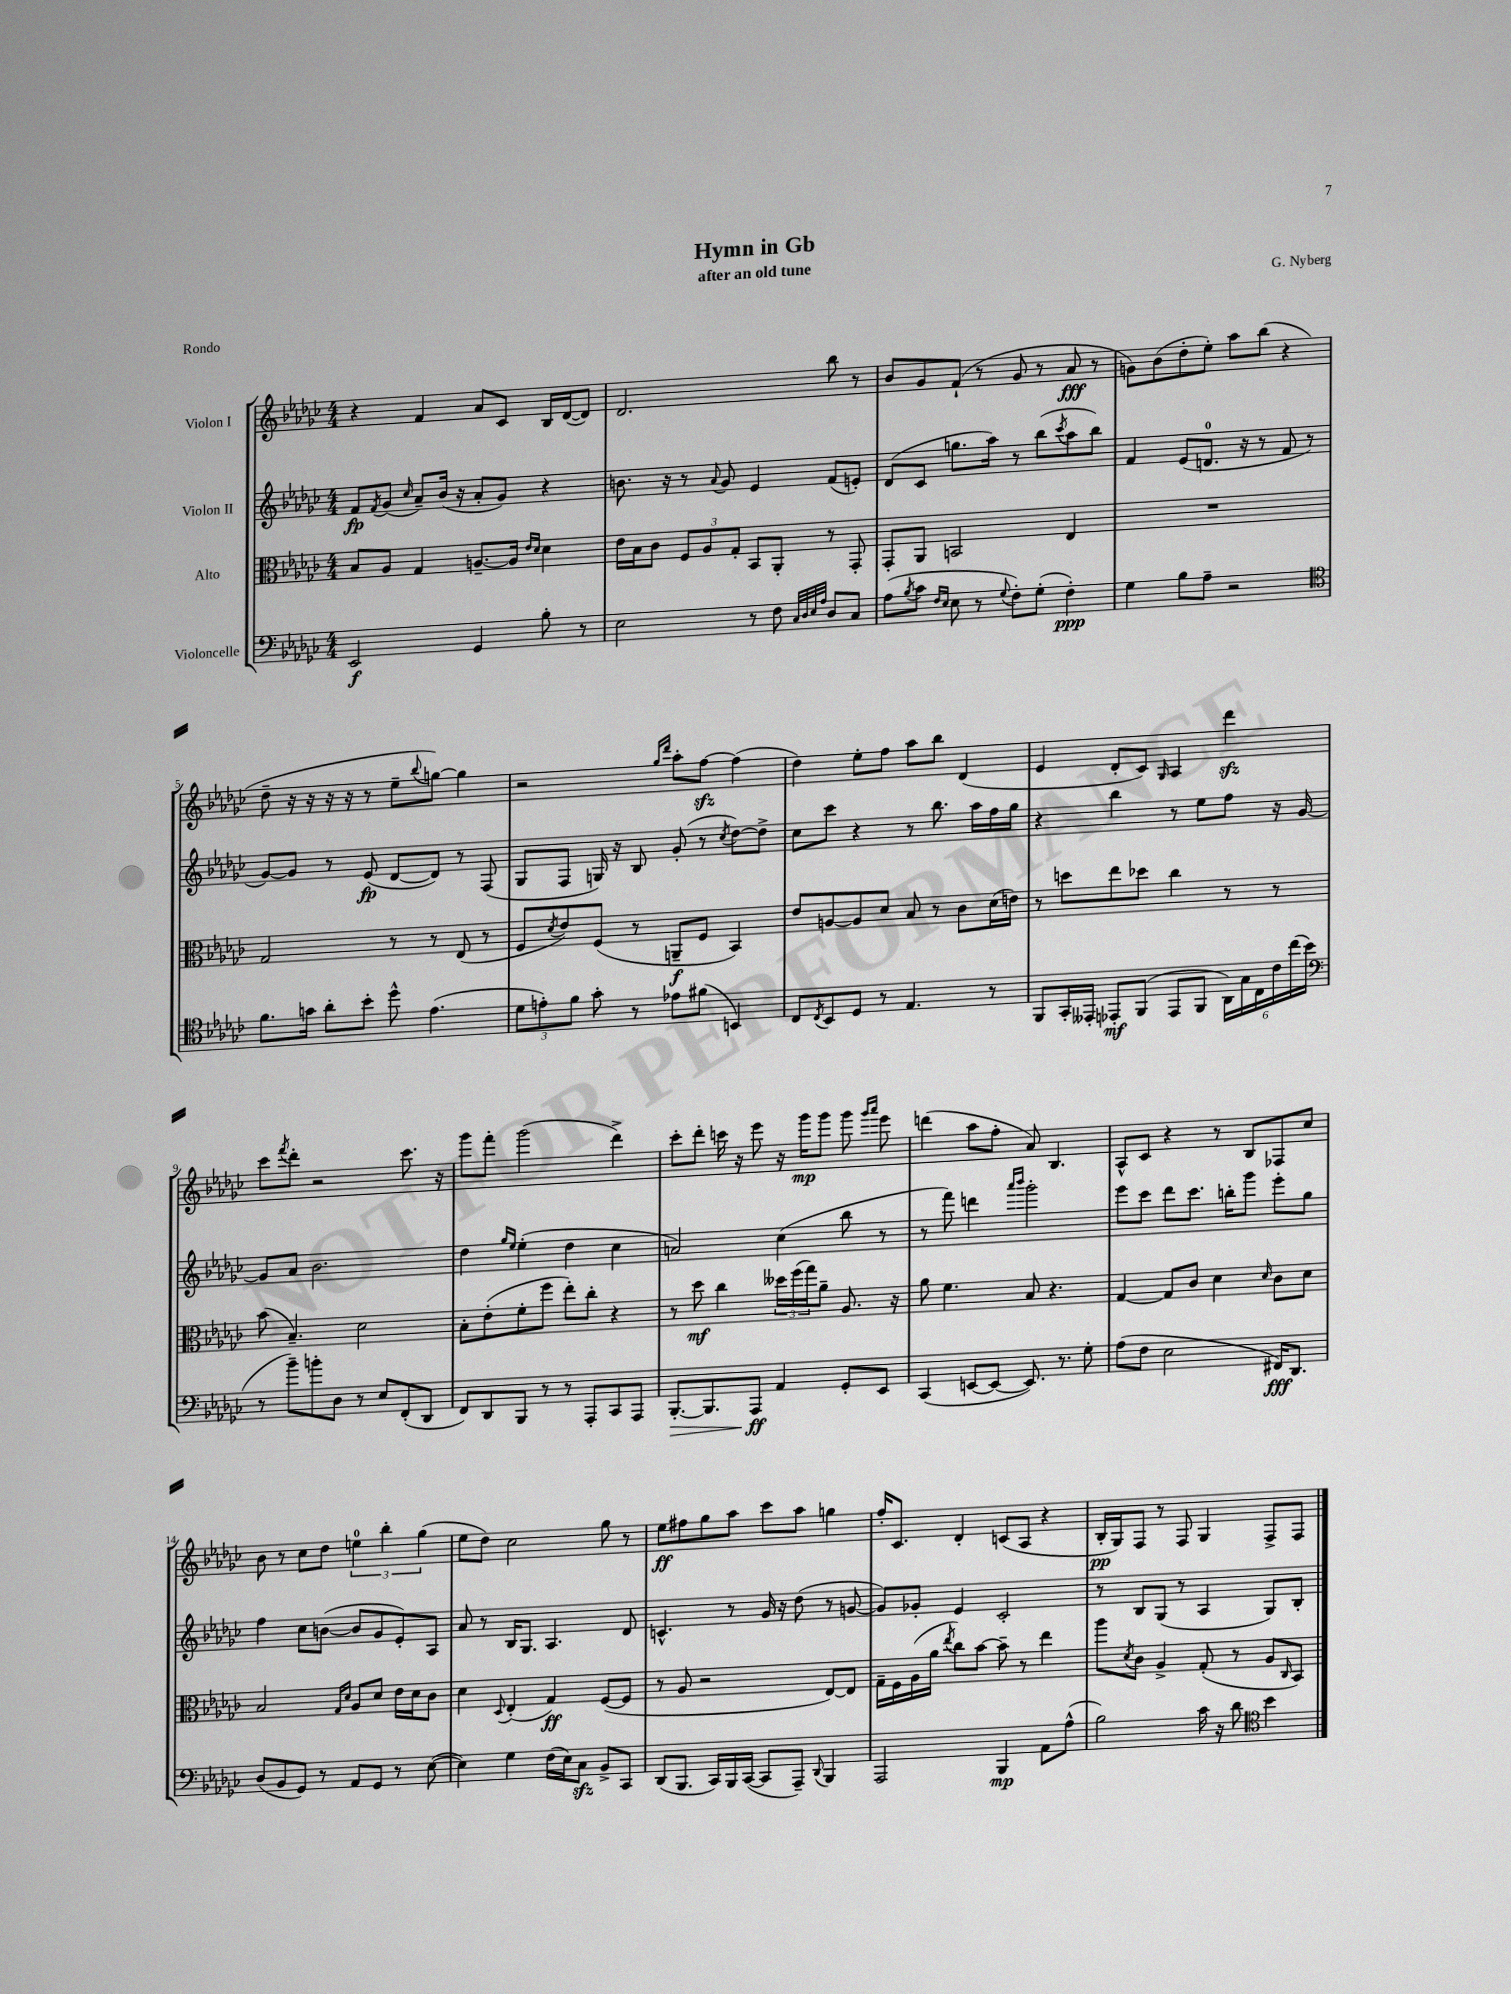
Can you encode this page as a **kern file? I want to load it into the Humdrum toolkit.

**kern	**kern	**kern	**kern
*staff4	*staff3	*staff2	*staff1
*clefF4	*clefC3	*clefG2	*clefG2
*k[b-e-a-d-g-c-]	*k[b-e-a-d-g-c-]	*k[b-e-a-d-g-c-]	*k[b-e-a-d-g-c-]
*M4/4	*M4/4	*M4/4	*M4/4
2EE-	8B-	8f	4r
.	.	8qf	.
.	8A-	(8g-	.
.	.	16qqcc-	.
.	4G-	8a-~)	4f
.	.	(16b-	.
.	.	16r	.
4GG-	[8.A~	8a-'	8a-
.	.	8g-)	8c-
.	16A]	.	.
.	16qqe-	.	.
.	16qqd-	.	.
8B-'	4d-	4r	16B-
.	.	.	([16d-
8r	.	.	8d-])
=	=	=	=
2E-	16e-	8.b	2.d-
.	16B-	.	.
.	8c-	.	.
.	.	16r	.
.	12F	8r	.
.	12A-	.	.
.	.	8qqa-	.
.	.	8g-	.
.	12G-'	.	.
8r	8BB-	4e-	.
8F	8AA-'	.	.
32qqC-	.	.	.
32qqD-	.	.	.
32qqE-	.	.	.
32qqA-	.	.	.
8D-	8r	(8f	8bb-
8C-	8GG-'	8e')	8r
=	=	=	=
(8A-	8GG-'	(8d-	8b-
8qB-	.	.	.
8c-	8AA-	8c-	8g-
16qqF	.	.	.
16qqE-	.	.	.
8E-	2BB	8.gg	(8f`
8r	.	.	8r
.	.	16aa-)	.
8qqG-	.	.	.
8F')	.	8r	8g-
(8G-'	.	(8bb-	8r
.	.	8qccc-	.
4F')	4E-	8aa-	8a-
.	.	8bb-)	8r
=	=	=	=
4G-	1r	4f	8g)
.	.	.	(8b-
8B-	.	(8e-	8dd-'
8A-~	.	8.d	8ee-')
2r	.	.	8aa-
.	.	16r	.
.	.	8r	(8bb-
.	.	8f	4r
.	.	8r	.
=	=	=	=
*clefC4	*	*	*
8.f	2G-	[8g-)	8dd-~
.	.	8g-]	16r
16g	.	.	16r
8a-'	.	8r	16r
.	.	.	16r
8b-'	.	(8e-	8r
8dd-^^	8r	[8d-	8ee-~
.	.	.	8qqbb-
(4.e-	8r	8d-])	[8gg)
.	(8E-	8r	4gg]
.	8r	(8F	.
=	=	=	=
12d-	8F	8G-	2r
12e')	.	.	.
.	8qd-	.	.
.	8e-)	8F	.
12f	.	.	.
8g-'	(8F	16G)	.
.	.	16r	.
8r	8r	8B-	.
.	.	.	16qqgg-
.	.	.	16qqddd-
8e-	8AA~	(8g-'	8aa-'
(8f#	8F	8r	[8ff
.	.	8qcc-	.
4BB)	4BB-)	[8dd-)	(4ff]
.	.	8dd-^]	.
=	=	=	=
8C-	8e-	8cc-	4dd-)
8qC-	.	.	.
8BB-	[8A	8ccc-	.
8D-	8A]	4r	8ee-'
8r	8d-	.	8ff
4.E-	8B-	8r	8aa-
.	8r	8.bb-	8bb-
.	8c-	.	(4d-
.	.	16aa-	.
8r	(16d-	16ff	.
.	16e)	16gg-	.
=	=	=	=
8FF	8r	4r	4e-
16GG-'	8dd	.	.
16EE--'	.	.	.
8EE-'	8ee-	4bb-	8d-'
(8FF	8dd-	.	8c-)
.	.	.	16qqG-
8EE-	4cc-	8r	4A-
8FF	.	8ee-	.
24AA-)	8r	8ff	4ddd-
24G-	.	.	.
24C-	.	.	.
24c-	8r	16r	.
(24cc-	.	.	.
.	.	[16g-	.
24b-	.	.	.
=	=	=	=
*clefF4	*	*	*
8r	(8b-	8g-]	8ccc-
.	.	.	8qfff
8b-~)	4.B-~)	8a-	8ddd-'
8b'	.	2.b-	2r
8D-	.	.	.
8r	2d-	.	.
8E-	.	.	.
(8FF'	.	.	8.ccc-
8DD-	.	.	.
.	.	.	16r
=	=	=	=
8FF)	8B-'	4dd-	8ggg-
8DD-	(8e-'	.	8fff'
.	.	16qqgg-	.
.	.	16qqee-	.
8BBB-	8f'	(4ee-'	(2ggg-
8r	8ff	.	.
8r	8ee-')	4dd-	.
8AAA-'	8cc-'	.	.
8CC-	4r	4cc-	4ddd-^)
8AAA-	.	.	.
=	=	=	=
[8.BBB-'	8r	2a)	8ccc-'
.	8dd-	.	8ddd-'
8.BBB-]	.	.	.
.	4cc-	.	16ccc
.	.	.	16r
8AAA-	.	.	8eee-
4AA-	24dd--	(4cc-	16r
.	(24ff	.	.
.	.	.	16ggg-
.	24gg-)	.	.
.	8a-~	.	8ggg-
8GG-'	8.A-	8bb-	8ggg-
.	.	.	16qqggg-
.	.	.	16qqaaa-
8EE-	.	8r	8eee-
.	16r	.	.
=	=	=	=
(4CC-	8a-	8r	(4ddd
.	4.f	8fff)	.
[8EE	.	4ddd	8aa-
8EE_	.	.	8ff'
.	.	16qqaaa-	.
.	.	16qqbbb-	.
8.EE])	8B-	2ggg-'	8a-)
.	4.r	.	4.B-
8.r	.	.	.
8G-'	.	.	.
=	=	=	=
(8A-	[4G-	8eee-	8A-^^
8F	.	8ccc-	8c-
2E-	8G-]	8ddd-	4r
.	8c-	8.ccc-	.
.	4d-	.	8r
.	.	16bb'	.
.	.	8ggg-	8B-
.	16qqd-	.	.
16FF#)	8c-	8eee-'	8F-
8.DD-	.	.	.
.	8d-	8gg-	8cc-
=	=	=	=
(8D-	2B-	4ff	8b-
8BB-	.	.	8r
8GG-)	.	8cc-	8cc-
8r	.	([8b	8dd-
.	16qqG-	.	.
.	16qqd-	.	.
8AA-	8A-	8b]	6ee
8GG-	8d-	8g-	.
.	.	.	6bb-'
8r	16e-	8e-')	.
.	16d-	.	.
.	.	.	(6gg-
([8E-	8c-	8A-	.
=	=	=	=
4E-])	4d-	8a-	8ee-
.	.	8r	8dd-)
.	8qqD-	.	.
4G-	(4E-'	16B-	2cc-
.	.	8.G-	.
(16F	4G-)	4.A-	.
16E-)	.	.	.
8C-	.	.	.
8BB-^	([8F	.	8gg-
8CC-	8F]	8d-	8r
=	=	=	=
(8DD-	8r	4.c^^	8ee-
8.BBB-	8A-	.	8ff#
.	2r	.	8gg-
16CC-)	.	.	.
16BBB-	.	8r	8aa-
([16CC-	.	.	.
8CC-]	.	16g-	8ccc-
.	.	16r	.
8AAA-~)	.	(8dd-	8aa-
8qqDD-	.	.	.
4BBB-	[8E-)	8r	4gg
.	8E-]	[8g	.
=	=	=	=
2AAA-	16G-~	8g])	16ff'
.	16F	.	8.c-
.	(16A-	8g-'	.
.	16a-	.	.
.	8qee-	.	.
.	8cc-)	4e-	4d-'
.	[8b-	.	.
4BBB-	8b-~]	2c-'	(8c
.	8r	.	8A-
8AA-	4ee-	.	4r
(8A-^^	.	.	.
=	=	=	=
2B-)	8aa-	8r	16B-'
.	.	.	16G-)
.	8qd-	.	.
.	8c-	8B-	8F
.	4A-^	(8G-	8r
.	.	8r	8F
16c-	(8G-'	4A-	4G-
16r	.	.	.
8d-	8r	.	.
*clefC4	*	*	*
4b-	8A-	8G-)	8F^
.	16qqC-	.	.
.	8BB-)	8B-'	8F
==	==	==	==
*-	*-	*-	*-
